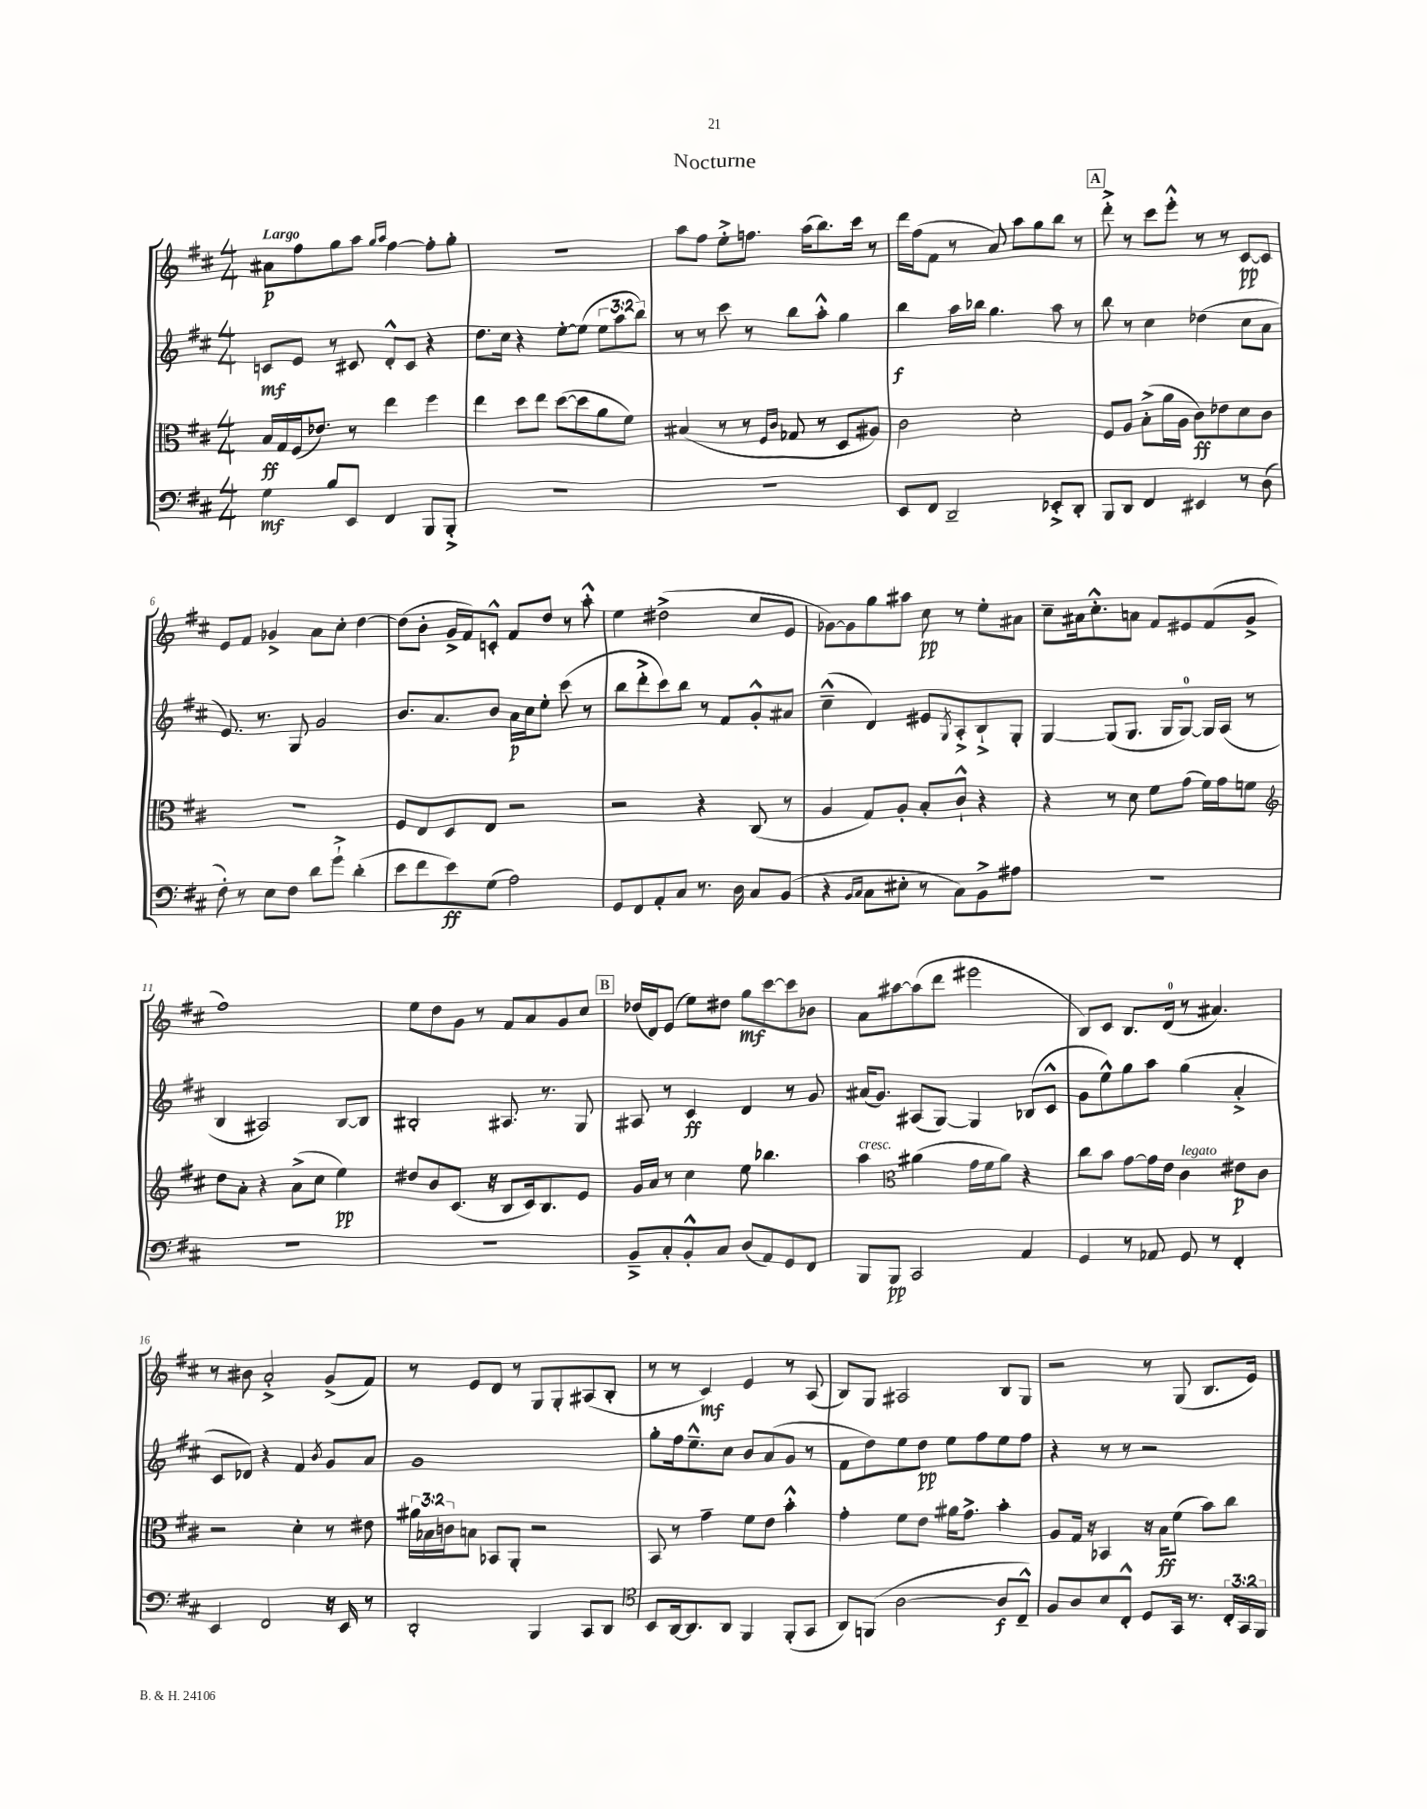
\header { title = "Nocturne" }
<<
\new StaffGroup <<
\new Staff = "s0" {
    \clef treble \key d \major \numericTimeSignature \time 4/4 \tempo "Largo"
    ais'8\p fis''8 g''8 a''8 \grace { g''16 a''16 } fis''4~ fis''8-. g''8-. |
    R1 |
    a''8 fis''8 e''8-.-> f''8. a''16( b''8.) cis'''16 r8 |
    d'''16 fis''16( fis'8 r8 a'8) a''8 g''8 b''8 r8 |
    \mark \markup { \box "A" } d'''8-.-> r8 cis'''8 e'''8-.-^ r8 r8 cis'8~\pp cis'8 |
    e'8 fis'8 ges'4-> a'8 cis''8-. d''4~ |
    d''8( b'8-. g'16-> fis'16) c'8-.-^ fis'8 d''8 r8 a''8-.-^ |
    e''4 dis''2->( cis''8 e'8 |
    ges'8~) ges'8 g''8 ais''8 cis''8\pp r8 e''8-. ais'8 |
    cis''8-- ais'16 cis''8.-.-^ a'8 fis'8 eis'8 fis'8( g'8-> |
    fis''1) |
    e''8 d''8 g'8 r8 fis'8 a'8 g'8 cis''8 |
    \mark \markup { \box "B" } des''16( d'16) e'8( e''8) dis''8 g''8\mf cis'''8~ cis'''8 bes'8 |
    a'8 ais''8~ ais''8( d'''8 eis'''2 |
    b8) cis'8 b8. d'16-0( r8 ais'4.) |
    r8 bis'8 a'2-.-> g'8->( fis'8) |
    r8 e'8 d'8 r8 g8 g8-. ais8( b8-. |
    r8 r8 cis'4\mf) e'4 r8 a8( |
    b8) g8 ais2 b8 g8 |
    r2 r8 g8( b8. e'16) \bar "|." |
}
\new Staff = "s1" {
    \clef treble \key d \major \numericTimeSignature \time 4/4 \override Staff.TupletNumber.text = #tuplet-number::calc-fraction-text
    c'8\mf e'8 r8 cis'8 d'8-.-^ cis'8 r4 |
    d''8. cis''16 r4 e''8~-. e''8( \tuplet 3/2 { e''8 a''8 b''8) } |
    r8 r8 cis'''8 r8 b''8 a''8-.-^ g''4 |
    b''4\f a''16 bes''16 g''4. a''8 r8 |
    \mark \markup { \box "A" } b''8 r8 cis''4 des''4( cis''8 a'8 |
    e'8.) r8. g8 g'2 |
    b'8. a'8. b'8 a'16\p cis''16 e''8-. cis'''8( r8 |
    b''8 d'''8-.-> cis'''8) b''8 r8 fis'8 g'8-.-^ ais'8 |
    cis''4---^( d'4) eis'8 \acciaccatura { g8 } a8-.-> b8-!-> g8-. |
    g4~ g8( g8. g16 g8-0~) g16 a16( r8 |
    b4 ais2) b8~ b8 |
    bis2-. ais8. r8. g8 |
    \mark \markup { \box "B" } ais8 r8 cis'4\ff d'4 r8 g'8 |
    ais'16( g'8.) ais8( g8~) g4 bes8( cis'8-^ |
    g'8 e''8-^) g''8 a''8 g''4( a'4-.-> |
    cis'8 des'8) r4 fis'4 \acciaccatura { b'8 } g'8 a'8 |
    g'1 |
    g''8-. fis''16 e''8.---^ cis''8 b'8 a'8( g'8 r8 |
    fis'8 d''8) e''8 d''8\pp e''8 fis''8 e''8 fis''8 |
    r4 r8 r8 r2 \bar "|." |
}
\new Staff = "s2" {
    \clef alto \key d \major \numericTimeSignature \time 4/4 \override Staff.TupletNumber.text = #tuplet-number::calc-fraction-text
    b16\ff g16 fis16( ees'8.) r8 e''4 fis''4 |
    e''4 d''8 e''8 d''8~( d''8 a'8 fis'8) |
    bis4( r8 r8 \grace { fis16 cis'16 } ges8 r8 d8 ais8) |
    cis'2 d'2-. |
    \mark \markup { \box "A" } fis8 a8 b8-.->( a'16 a16 cis'8\ff) ees'8 d'8 cis'8 |
    R1 |
    fis8 e8 d8 e8 r2 |
    r2 r4 cis8( r8 |
    a4 g8) a8-. b8-. cis'8-!-^ r4 |
    r4 r8 d'8 fis'8 g'8( fis'16) g'16 f'8 |
    \clef treble d''8 a'8-. r4 a'8->( cis''8 e''4\pp) |
    dis''8 b'8 cis'8.( r16 b8 cis'16) b8. e'8 |
    \mark \markup { \box "B" } g'16 a'16 r8 cis''4 e''8 bes''4. |
    a''4^\markup { \italic "cresc." } \clef alto ais'4( g'16 fis'16 ais'8) r4 |
    cis''8 b'8 g'8~ g'16 e'16 cis'4^\markup { \italic "legato" } eis'8\p cis'8 |
    r2 d'4-. r8 eis'8 |
    \tuplet 3/2 { ais'16 bes16 c'16 } b8 bes,8 a,8-. r2 |
    b,8 r8 g'4-- fis'8 e'8 b'4-.-^ |
    g'4-. fis'8 e'8 ais'16 g'8.-> b'4-. |
    a8 g16 r16 bes,4 r16 b16\ff fis'8( b'8) cis''8 \bar "|." |
}
\new Staff = "s3" {
    \clef bass \key d \major \numericTimeSignature \time 4/4 \override Staff.TupletNumber.text = #tuplet-number::calc-fraction-text
    g4\mf b8 e,8 fis,4 b,,8 b,,8-.-> |
    R1 |
    R1 |
    e,8 fis,8 d,2-- ees,8-.-> d,8-. |
    \mark \markup { \box "A" } b,,8 d,8 fis,4 eis,4 r8 d8( |
    fis8-.) r8 e8 fis8 d'8 g'8-!-> d'4-.( |
    e'8 fis'8 e'8\ff) g8( a2) |
    g,8 fis,8 a,8-. cis8 r8. d16 cis8 b,8( |
    r4 \grace { b,16 cis16 } cis8 eis8-. r8 cis8) b,8-> ais8 |
    R1 |
    R1 |
    R1 |
    \mark \markup { \box "B" } b,8---> cis8-. b,8-.-^ cis8 d8( a,8) g,8 fis,8 |
    b,,8 b,,8\pp cis,2 a,4 |
    g,4 r8 aes,8 g,8 r8 fis,4-. |
    e,4 fis,2 r16 e,16 r8 |
    d,2-. b,,4 cis,8 d,8 |
    \clef tenor b,8 a,16~ a,8. a,8 fis,4 fis,8-.( g,8 |
    a,8) f,8( a2~ a8\f cis8---^) |
    fis8 a8 b8 cis8-.-^ d8 g,16 r8. \tuplet 3/2 { cis16-. g,16 fis,16 } \bar "|." |
}
>>
>>
